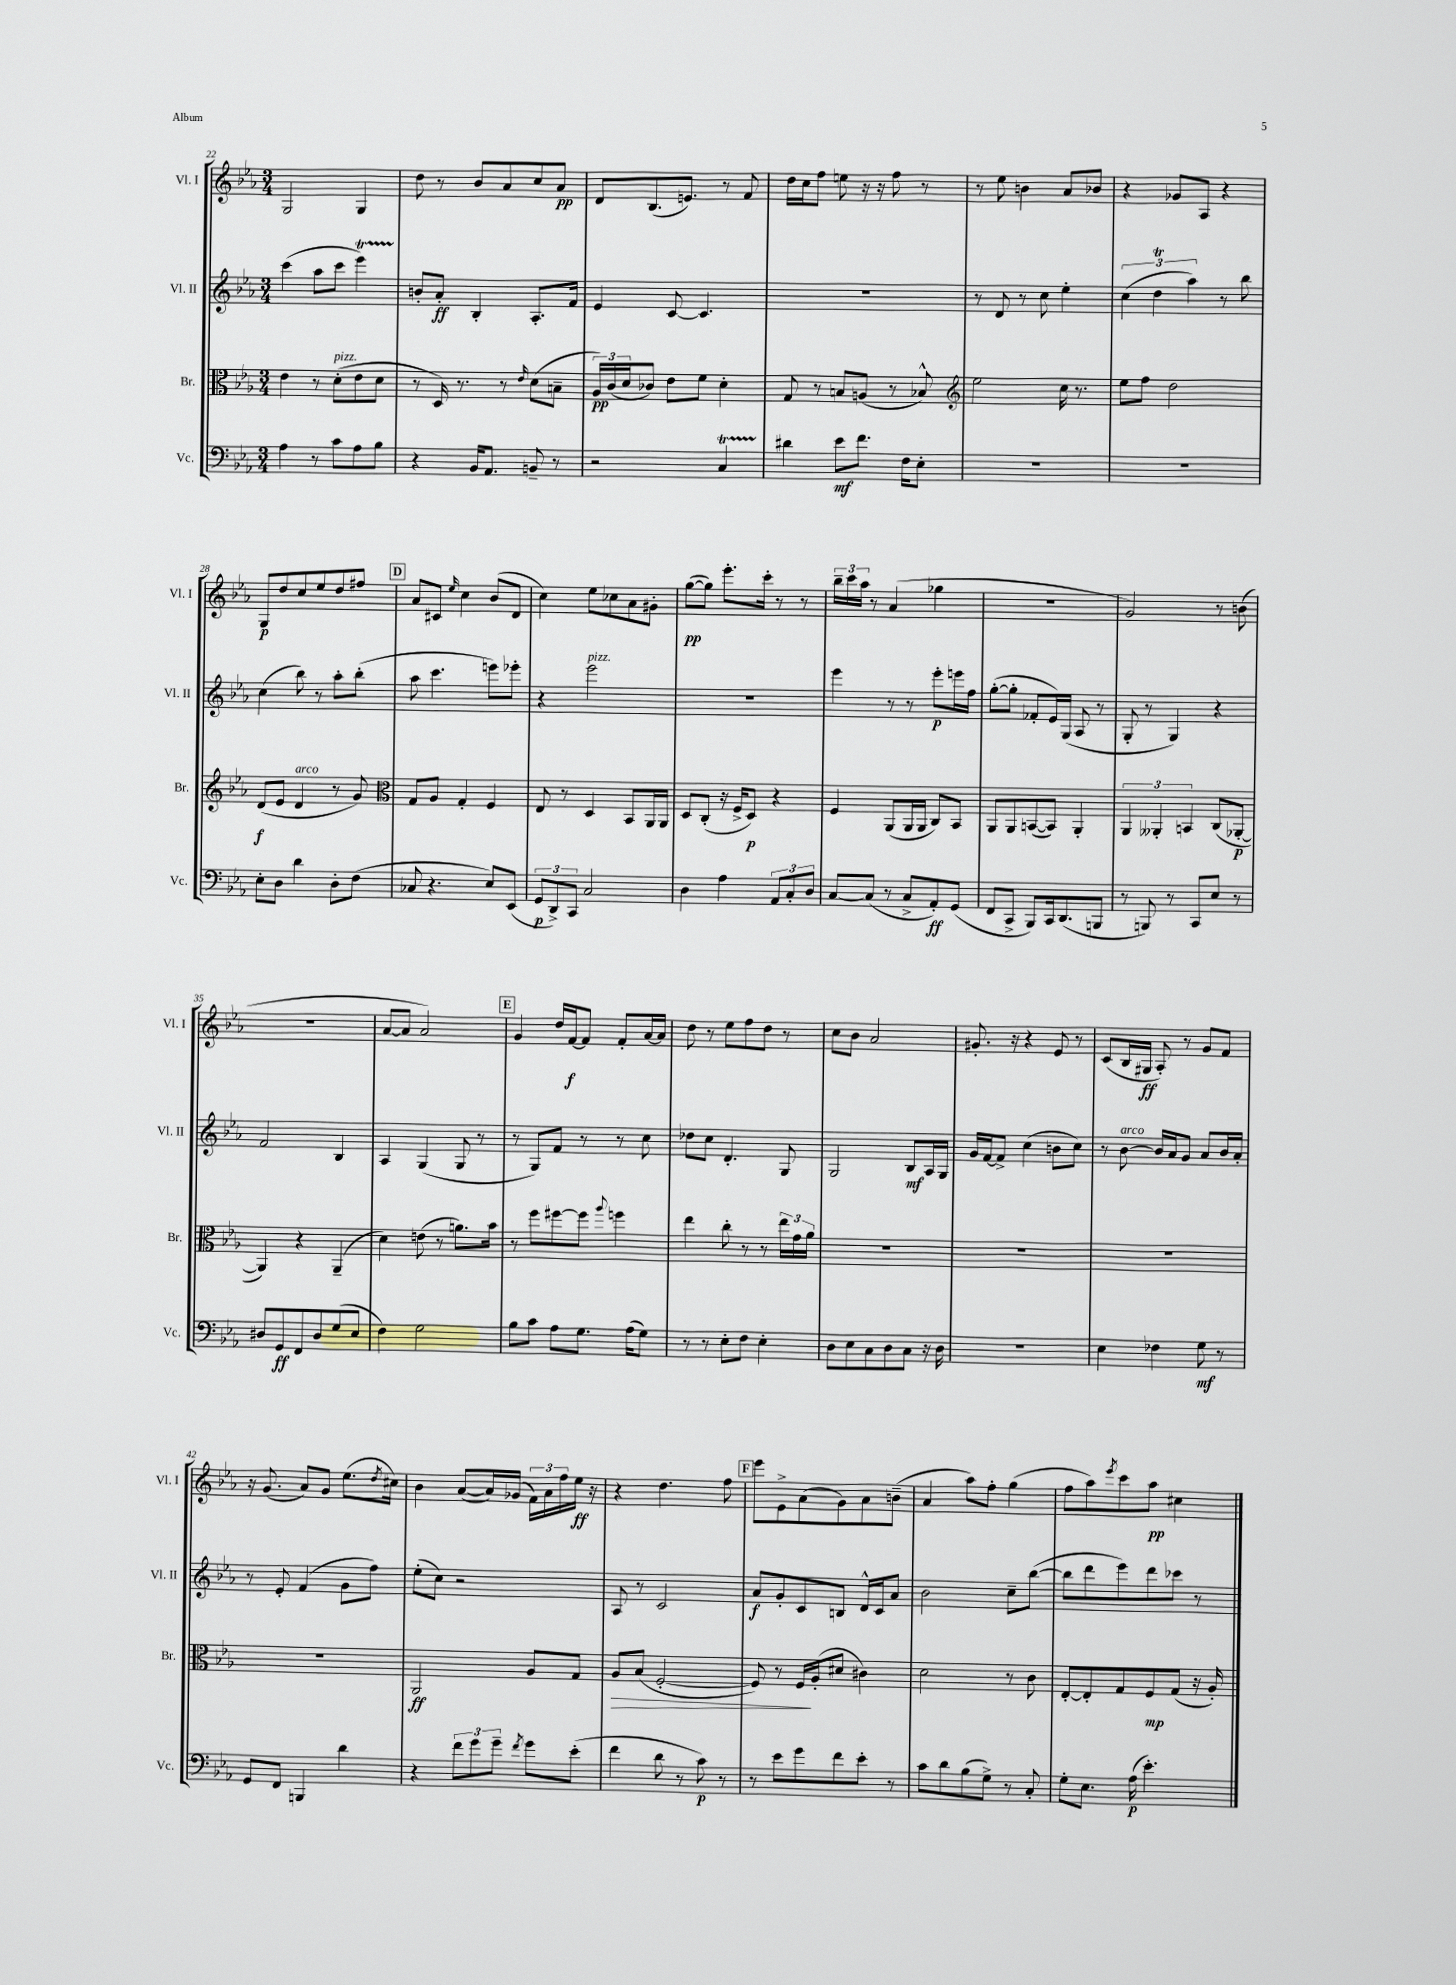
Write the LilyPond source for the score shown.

<<
\new StaffGroup <<
\new Staff = "s0" \with { instrumentName = "Vl. I" shortInstrumentName = "Vl. I" } {
    \clef treble \key ees \major \numericTimeSignature \time 3/4
    g2 g4 |
    d''8 r8 bes'8 aes'8 c''8 aes'8\pp |
    d'8 bes8.( e'8.) r8 f'8 |
    d''16 c''16 f''8 e''8 r16 r16 f''8 r8 |
    r8 ees''8 b'4 aes'8 bes'8 |
    r4 ges'8 aes8 r4 |
    g8\p d''8 c''8 ees''8 d''8 fis''8 |
    \mark \markup { \box "D" } aes'8 cis'8 \grace { ees''16 } c''4 bes'8( d'8 |
    c''4) ees''8 ces''8 aes'8 gis'8-. |
    g''8~\pp( g''8) ees'''8.-. c'''16-. r8 r8 |
    \tuplet 3/2 { bes''16-- c'''16 aes''16 } r8 aes'4( ges''4 |
    R2. |
    g'2) r8 b'8( |
    R2. |
    aes'8~ aes'8 aes'2) |
    \mark \markup { \box "E" } g'4 d''16 f'16~\f f'8 f'8-. aes'16~ aes'16 |
    d''8 r8 ees''8 f''8 d''8 r8 |
    c''8 bes'8 aes'2 |
    gis'8.-. r16 r4 ees'8 r8 |
    c'8( bes16 gis16\ff aes8-.) r8 g'8 f'8 |
    r16 g'8.( aes'8) g'8 ees''8.( \acciaccatura { d''8 } cis''16) |
    bes'4 aes'8~( aes'16) ges'16( \tuplet 3/2 { f'16) aes'16 f''16 } ees''16\ff r16 |
    r4 d''4. f''8 |
    \mark \markup { \box "F" } ees'''8 ees'8-> aes'8( g'8) aes'8 b'8--( |
    aes'4 aes''8) f''8-. g''4( |
    f''8 aes''8) \acciaccatura { ees'''8 } c'''8 aes''8\pp cis''4 \bar "|." |
}
\new Staff = "s1" \with { instrumentName = "Vl. II" shortInstrumentName = "Vl. II" } {
    \clef treble \key ees \major \numericTimeSignature \time 3/4
    c'''4( aes''8 c'''8 ees'''4\startTrillSpan) |
    b'8-.\stopTrillSpan aes'8-.\ff bes4-. aes8.-. f'16 |
    ees'4 c'8~ c'4. |
    R2. |
    r8 d'8 r8 c''8 ees''4-. |
    \tuplet 3/2 { c''4( d''4\trill aes''4) } r8 bes''8 |
    c''4( bes''8) r8 aes''8-. bes''8-.( |
    \mark \markup { \box "D" } aes''8 c'''4. e'''8) ees'''8-. |
    r4 ees'''2^\markup { \italic "pizz." } |
    R2. |
    ees'''4 r8 r8 ees'''8-.\p e'''16 f''16 |
    g''8~-.( g''8-. fes'8-. ees'16) g16( aes8 r8 |
    g8-. r8 g4) r4 |
    f'2 bes4 |
    aes4 g4( g8 r8 |
    \mark \markup { \box "E" } r8 g8) f'8 r8 r8 c''8 |
    des''8 c''8 d'4.-. g8 |
    g2 bes8\mf aes16 g16 |
    g'16 f'16~ f'8-> c''4( b'8 c''8) |
    r8 bes'8~^\markup { \italic "arco" } bes'16 aes'16 g'8 aes'8 bes'16 aes'16-. |
    r8 ees'8-. f'4( g'8 f''8) |
    ees''8-.( c''8) r2 |
    aes8 r8 c'2 |
    \mark \markup { \box "F" } aes'8\f g'8-. c'8 b8 d'16-^ c'16 aes'8 |
    bes'2 c''8-- bes''8~( |
    bes''8 d'''8 ees'''8) d'''8 ces'''8 r8 \bar "|." |
}
\new Staff = "s2" \with { instrumentName = "Br." shortInstrumentName = "Br." } {
    \clef alto \key ees \major \numericTimeSignature \time 3/4
    ees'4 r8 d'8-.^\markup { \italic "pizz." }( ees'8 d'8 |
    r8 d16) r8. r8 \grace { ees'16 } d'8( b8-- |
    \tuplet 3/2 { aes16\pp) c'16( d'16 } ces'8) ees'8 f'8 d'4-. |
    g8 r8 b8 a8( r8 bes8-^) |
    \clef treble ees''2 c''16 r8. |
    ees''8 f''8 d''2 |
    d'8\f( ees'8 d'4^\markup { \italic "arco" } r8 g'8) |
    \mark \markup { \box "D" } \clef alto g8 aes8 g4-. f4 |
    ees8 r8 d4 bes,8 aes,16 aes,16 |
    d8 c8-.( r16 f16-> d8\p) r4 |
    f4 aes,8( aes,16 aes,16 c8) bes,8 |
    aes,8 aes,8 b,8~( b,8) aes,4-. |
    \tuplet 3/2 { aes,4 aeses,4-. b,4 } c8( aes,8~-.\p |
    aes,4) r4 aes,4--( |
    d'4) e'8( r8 a'8.) bes'16 |
    \mark \markup { \box "E" } r8 f''8 fis''8~ fis''8 \appoggiatura { aes''8 } f''4 |
    ees''4 c''8-. r8 r8 \tuplet 3/2 { ees''16 g'16 aes'16 } |
    R2. |
    R2. |
    R2. |
    R2. |
    aes,2\ff aes8 g8 |
    aes8\> bes8( f2~-. |
    \mark \markup { \box "F" } f8) r8 f16\! aes16-.( dis'8 cis'4) |
    d'2 r8 c'8 |
    ees8~-. ees8-. g8 f8\mp g8( r16 aes16-.) \bar "|." |
}
\new Staff = "s3" \with { instrumentName = "Vc." shortInstrumentName = "Vc." } {
    \clef bass \key ees \major \numericTimeSignature \time 3/4
    aes4 r8 c'8 aes8 bes8 |
    r4 bes,16 aes,8. b,8-- r8 |
    r2 c4\startTrillSpan |
    dis'4\stopTrillSpan ees'8\mf f'8. f16 ees8-. |
    R2. |
    R2. |
    ees8-. d8 d'4 d8-. f8( |
    \mark \markup { \box "D" } ces8 r4. ees8) ees,8( |
    \tuplet 3/2 { g,8\p d,8->) c,8 } c2 |
    d4 aes4 \tuplet 3/2 { aes,8 c8-. d8 } |
    c8~ c8( r8 c8-> aes,8-.\ff) g,8( |
    f,8 c,8-> bes,,8) c,16 d,8.( b,,8 |
    r8 b,,8) r8 c,8 ees8 r8 |
    dis8 g,8\ff f,8 dis8 g8( ees8 |
    f4) g2 |
    \mark \markup { \box "E" } bes8 c'8 aes8 g8. aes16( g8) |
    r8 r8 ees8-. f8 ees4-. |
    d8 ees8 c8 d8 c8 r16 d16 |
    R2. |
    ees4 fes4 g8\mf r8 |
    g,8 f,8 b,,4 d'4 |
    r4 \tuplet 3/2 { f'8 g'8 g'8-- } \acciaccatura { f'8 } g'8 ees'8-.( |
    f'4 d'8 r8 c'8\p) r8 |
    \mark \markup { \box "F" } r8 ees'8 g'8 f'8 ees'8-. r8 |
    c'8 d'8 bes8( g8->) r8 c8-. |
    g8-. ees8. aes16\p( ees'4.-.) \bar "|." |
}
>>
>>
\layout { \context { \Score currentBarNumber = #22 } }
